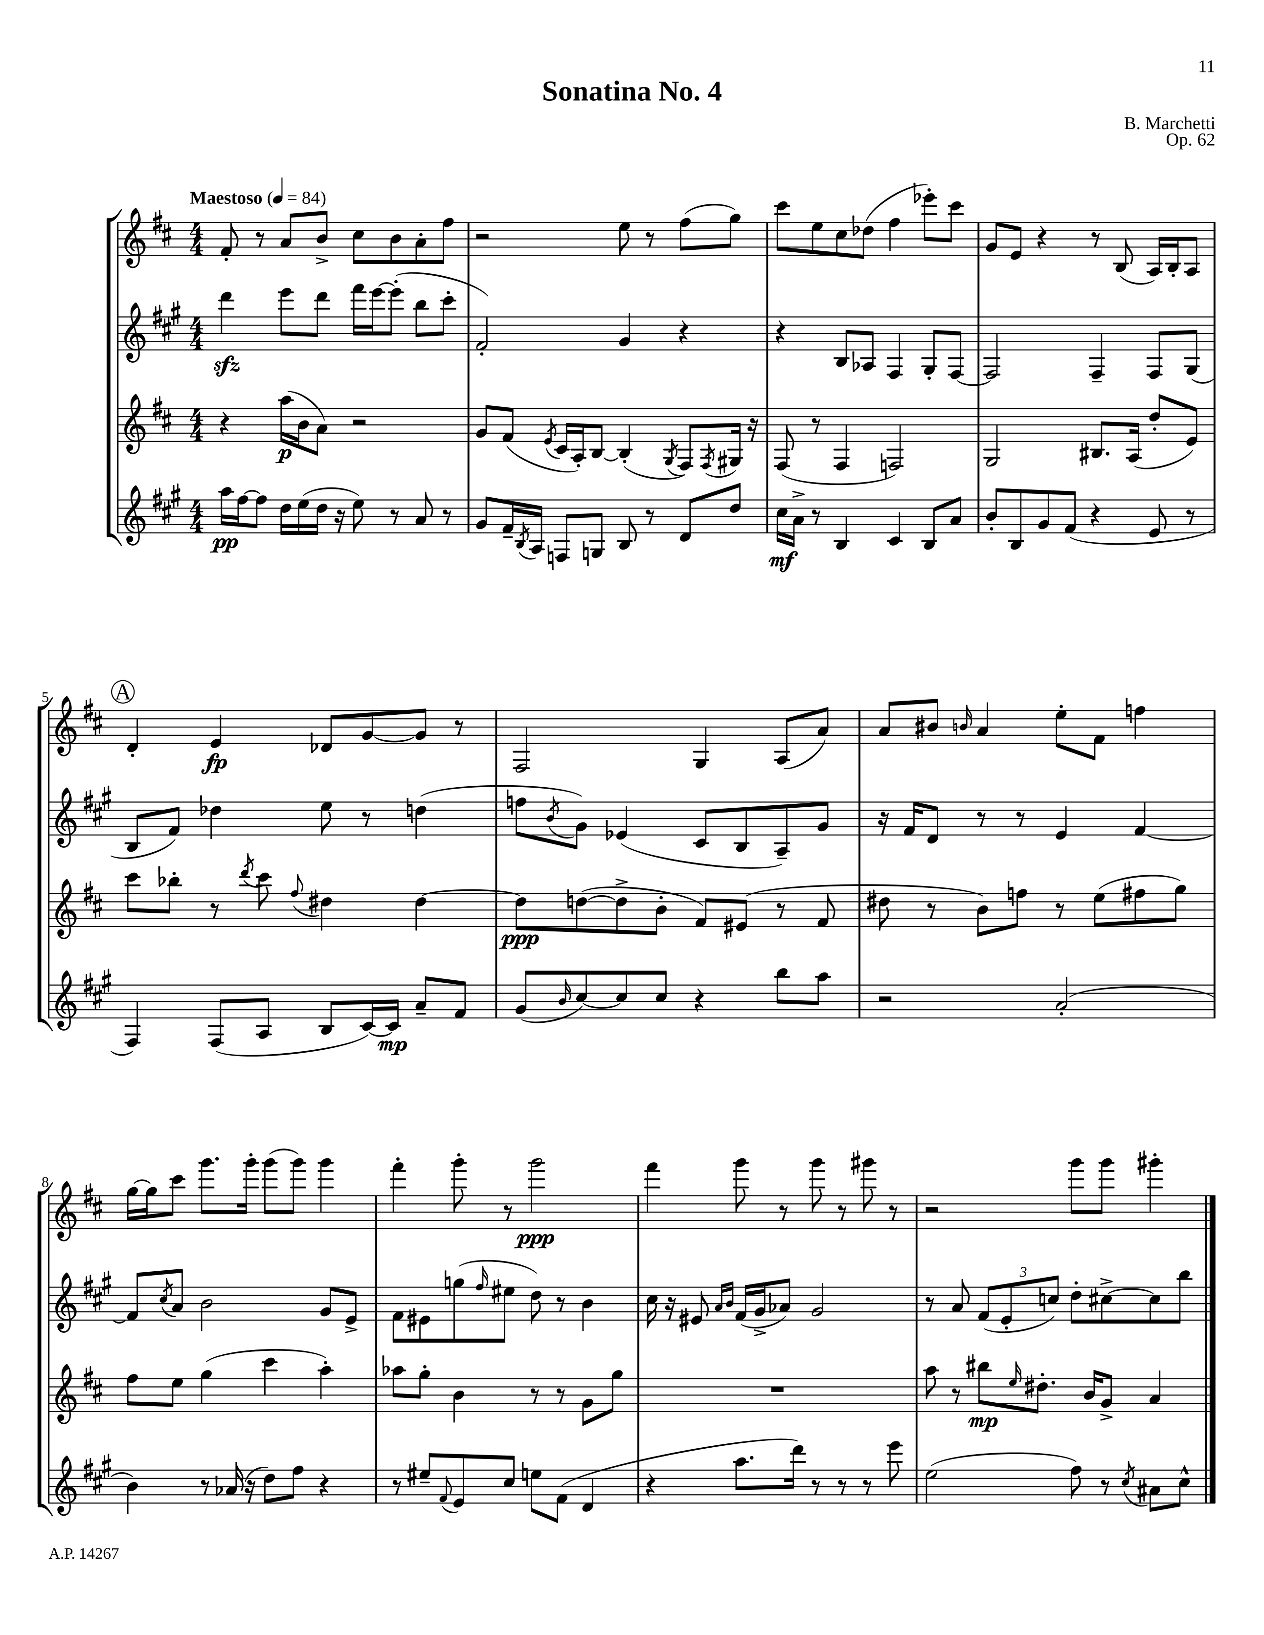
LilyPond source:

\header { title = "Sonatina No. 4" composer = "B. Marchetti" opus = "Op. 62" }
<<
\new StaffGroup <<
\new Staff = "s0" {
    \clef treble \key d \major \numericTimeSignature \time 4/4 \tempo "Maestoso" 4 = 84
    fis'8-. r8 a'8 b'8-> cis''8 b'8 a'8-. fis''8 |
    r2 e''8 r8 fis''8( g''8) |
    cis'''8 e''8 cis''8 des''8( fis''4 ees'''8-.) cis'''8 |
    g'8 e'8 r4 r8 b8( a16) b16-. a8 |
    \mark \markup { \circle "A" } d'4-. e'4\fp des'8 g'8~ g'8 r8 |
    fis2 g4 a8( a'8) |
    a'8 bis'8 \grace { b'16 } a'4 e''8-. fis'8 f''4 |
    g''16~ g''16 cis'''8 g'''8. g'''16-. g'''8( g'''8) g'''4 |
    fis'''4-. g'''8-. r8 g'''2\ppp |
    fis'''4 g'''8 r8 g'''8 r8 gis'''8 r8 |
    r2 g'''8 g'''8 gis'''4-. \bar "|." |
}
\new Staff = "s1" {
    \clef treble \key a \major \numericTimeSignature \time 4/4
    d'''4\sfz e'''8 d'''8 fis'''16 e'''16~ e'''8-.( b''8 cis'''8-. |
    fis'2-.) gis'4 r4 |
    r4 b8 aes8 fis4 gis8-. fis8~ |
    fis2 fis4-- fis8 gis8( |
    \mark \markup { \circle "A" } b8 fis'8) des''4 e''8 r8 d''4( |
    f''8 \acciaccatura { b'8 } gis'8) ees'4( cis'8 b8 a8--) gis'8 |
    r16 fis'16 d'8 r8 r8 e'4 fis'4~ |
    fis'8 \acciaccatura { cis''8 } a'8 b'2 gis'8 e'8-> |
    fis'8 eis'8 g''8( \grace { fis''16 } eis''8 d''8) r8 b'4 |
    cis''16 r16 eis'8 \grace { a'16 b'16 } fis'16( gis'16-> aes'8) gis'2 |
    r8 a'8 \tuplet 3/2 { fis'8( e'8-. c''8) } d''8-. cis''8~-> cis''8 b''8 \bar "|." |
}
\new Staff = "s2" {
    \clef treble \key d \major \numericTimeSignature \time 4/4
    r4 a''16\p( b'16 a'8) r2 |
    g'8 fis'8( \acciaccatura { e'8 } cis'16 a16-.) b8~ b4-.( \acciaccatura { g8 } fis8) \acciaccatura { fis8 } gis16 r16 |
    fis8( r8 fis4 f2) |
    g2 bis8. a16( d''8-. e'8) |
    \mark \markup { \circle "A" } cis'''8 bes''8-. r8 \acciaccatura { d'''8 } cis'''8 \appoggiatura { fis''8 } dis''4 dis''4~ |
    dis''8\ppp d''8~( d''8-> b'8-. fis'8) eis'8( r8 fis'8 |
    dis''8 r8 b'8) f''8 r8 e''8( fis''8 g''8) |
    fis''8 e''8 g''4( cis'''4 a''4-.) |
    aes''8 g''8-. b'4 r8 r8 g'8 g''8 |
    R1 |
    a''8 r8 bis''8\mp \grace { e''16 } dis''8.-. b'16 g'8-> a'4 \bar "|." |
}
\new Staff = "s3" {
    \clef treble \key a \major \numericTimeSignature \time 4/4
    a''16\pp fis''16~ fis''8 d''16 e''16( d''16 r16 e''8) r8 a'8 r8 |
    gis'8 fis'16-- \acciaccatura { b8 } a16 f8 g8 b8 r8 d'8 d''8 |
    cis''16\mf a'16-> r8 b4 cis'4 b8 a'8 |
    b'8-. b8 gis'8 fis'8( r4 e'8 r8 |
    \mark \markup { \circle "A" } fis4) fis8( a8 b8 cis'16~) cis'16\mp a'8-- fis'8 |
    gis'8( \grace { b'16 } cis''8~) cis''8 cis''8 r4 b''8 a''8 |
    r2 a'2-.( |
    b'4) r8 aes'16( r16 d''8) fis''8 r4 |
    r8 eis''8-- \appoggiatura { fis'8 } e'8 cis''8 e''8 fis'8( d'4 |
    r4 a''8. d'''16) r8 r8 r8 e'''8 |
    e''2( fis''8) r8 \acciaccatura { cis''8 } ais'8 cis''8-^ \bar "|." |
}
>>
>>
